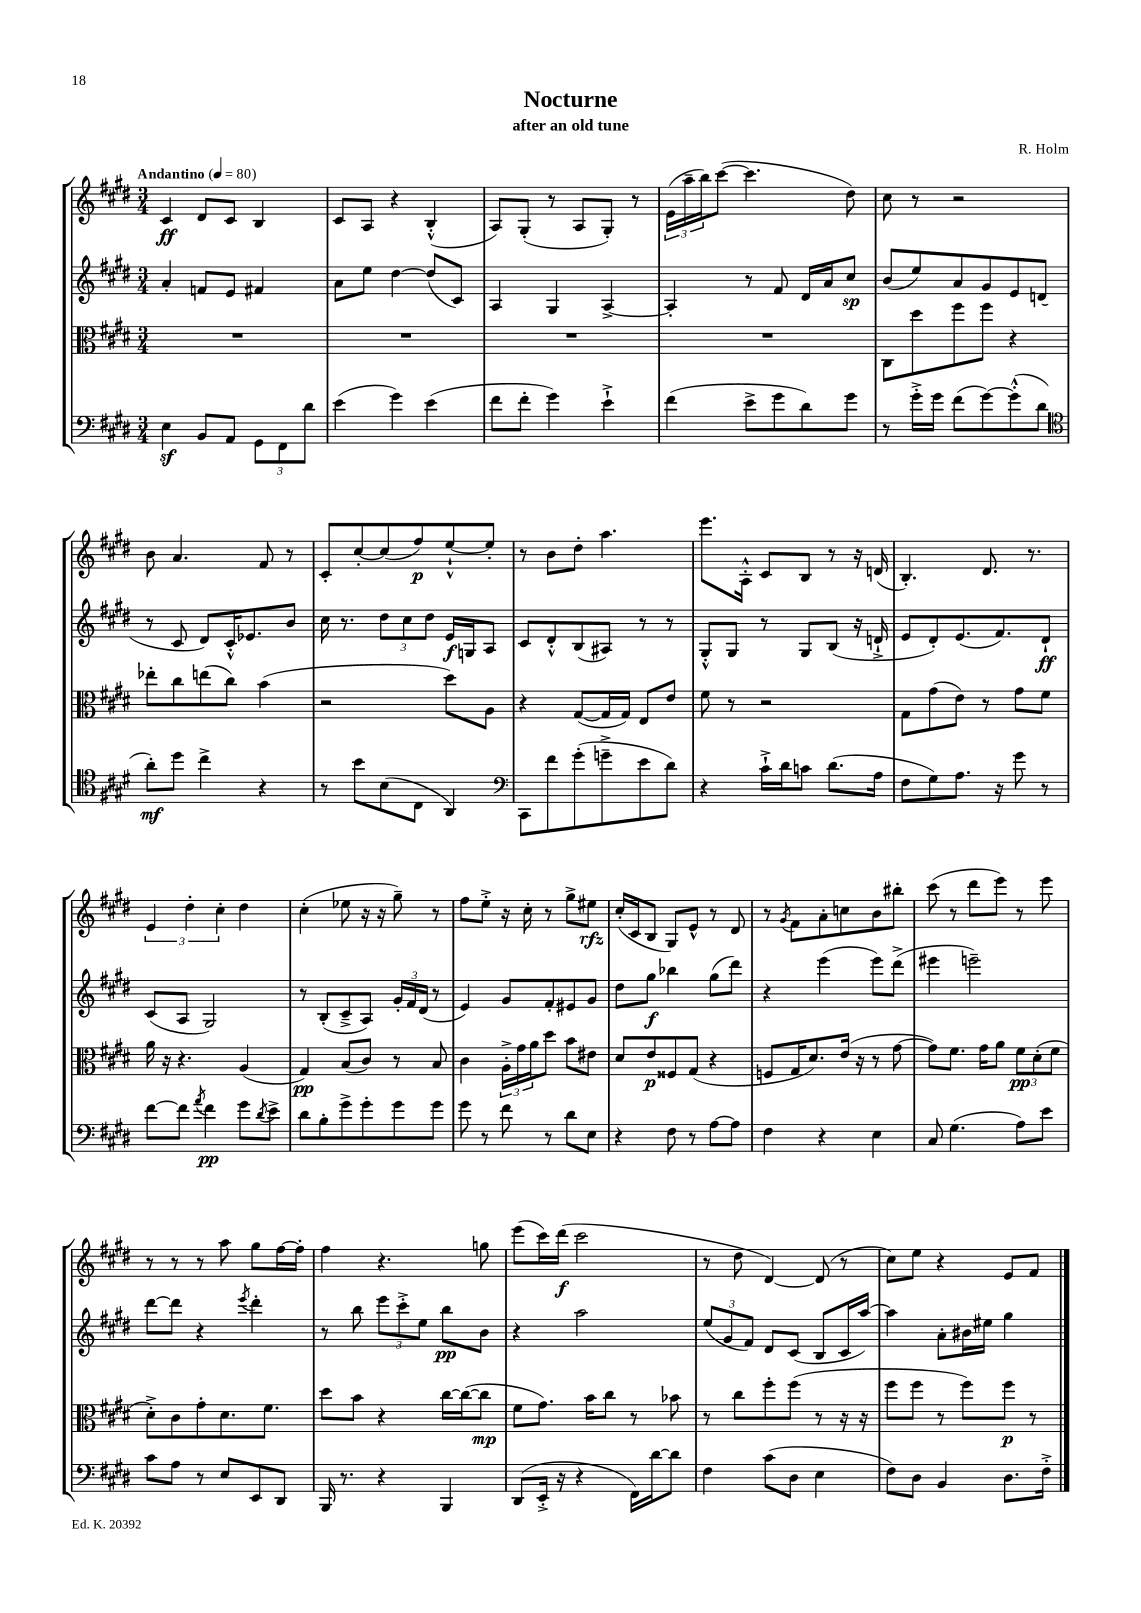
\header { title = "Nocturne" composer = "R. Holm" subtitle = "after an old tune" }
<<
\new StaffGroup <<
\new Staff = "s0" {
    \clef treble \key e \major \numericTimeSignature \time 3/4 \tempo "Andantino" 4 = 80
    cis'4\ff dis'8 cis'8 b4 |
    cis'8 a8 r4 b4-.-^( |
    a8) gis8-.( r8 a8 gis8-.) r8 |
    \tuplet 3/2 { e'16( a''16-- b''16) } cis'''8~( cis'''4. dis''8) |
    cis''8 r8 r2 |
    b'8 a'4. fis'8 r8 |
    cis'8-. cis''8~-. cis''8( fis''8\p) e''8~-!-^ e''8-. |
    r8 b'8 dis''8-. a''4. |
    e'''8. a16-.-^ cis'8 b8 r8 r16 d'16( |
    b4.-.) dis'8. r8. |
    \tuplet 3/2 { e'4 dis''4-. cis''4-. } dis''4 |
    cis''4-.( ees''8 r16 r16 gis''8--) r8 |
    fis''8 e''8-.-> r16 cis''16-. r8 gis''8-> eis''8\rfz |
    cis''16-.( cis'16 b8 gis8) e'8-^ r8 dis'8 |
    r8 \acciaccatura { gis'8 } fis'8 a'8-. c''8 b'8 bis''8-. |
    cis'''8( r8 dis'''8 e'''8) r8 e'''8 |
    r8 r8 r8 a''8 gis''8 fis''16~ fis''16-. |
    fis''4 r4. g''8 |
    e'''8( cis'''16) dis'''16\f( cis'''2 |
    r8 dis''8 dis'4~) dis'8( r8 |
    cis''8) e''8 r4 e'8 fis'8 \bar "|." |
}
\new Staff = "s1" {
    \clef treble \key e \major \numericTimeSignature \time 3/4
    a'4-. f'8 e'8 fis'4 |
    a'8 e''8 dis''4~ dis''8( cis'8) |
    a4 gis4 a4~-> |
    a4-. r8 fis'8 dis'16 a'16 cis''8\sp |
    b'8( e''8) a'8 gis'8 e'8 d'8( |
    r8 cis'8 dis'8) cis'16-.-^ ees'8. b'8 |
    cis''16 r8. \tuplet 3/2 { dis''8 cis''8 dis''8 } e'16\f g16 a8 |
    cis'8 dis'8-.-^ b8( ais8) r8 r8 |
    gis8-.-^ gis8 r8 gis8 b8( r16 d'16-!-> |
    e'8 dis'8-.) e'8.( fis'8.) dis'8-!\ff |
    cis'8( a8 gis2) |
    r8 b8-.( cis'8---> a8) \tuplet 3/2 { gis'16-. fis'16 dis'16( } r8 |
    e'4) gis'8 fis'8-. eis'8 gis'8 |
    dis''8 gis''8\f bes''4 gis''8( dis'''8) |
    r4 e'''4( e'''8) dis'''8->( |
    eis'''4 e'''2--) |
    dis'''8~ dis'''8 r4 \acciaccatura { e'''8 } dis'''4-. |
    r8 b''8 \tuplet 3/2 { e'''8 cis'''8-.-> e''8 } b''8\pp b'8 |
    r4 a''2 |
    \tuplet 3/2 { e''8( gis'8 fis'8) } dis'8 cis'8( b8 cis'16 a''16~) |
    a''4 a'8-. bis'16 eis''16 gis''4 \bar "|." |
}
\new Staff = "s2" {
    \clef alto \key e \major \numericTimeSignature \time 3/4
    R2. |
    R2. |
    R2. |
    R2. |
    cis8 dis''8 fis''8 fis''8 r4 |
    ees''8-. cis''8 e''8( cis''8) b'4( |
    r2 dis''8) a8 |
    r4 gis8~( gis16 gis16) e8 e'8 |
    fis'8 r8 r2 |
    gis8 gis'8( e'8) r8 gis'8 fis'8 |
    a'16 r16 r4. a4( |
    gis4\pp) b8( cis'8) r8 b8 |
    cis'4 \tuplet 3/2 { a16-.-> gis'16 a'16 } dis''8 b'8 eis'8 |
    dis'8 e'8\p fisis8 gis8( r4 |
    f8 gis16 dis'8.) e'16( r16 r8 gis'8~ |
    gis'8) fis'8. gis'16 a'8 \tuplet 3/2 { fis'8\pp dis'8-.( fis'8 } |
    dis'8-.->) cis'8 gis'8-. dis'8. fis'8. |
    dis''8 b'8 r4 cis''16~ cis''16~( cis''8\mp |
    fis'8 gis'8.) b'16 cis''8 r8 bes'8 |
    r8 cis''8 fis''8-. fis''8( r8 r16 r16 |
    fis''8 fis''8 r8 fis''8) fis''8\p r8 \bar "|." |
}
\new Staff = "s3" {
    \clef bass \key e \major \numericTimeSignature \time 3/4
    e4\sf b,8 a,8 \tuplet 3/2 { gis,8 fis,8 dis'8 } |
    e'4( gis'4) e'4( |
    fis'8 fis'8-. gis'4) e'4-!-> |
    fis'4( e'8-> gis'8 dis'8) gis'8 |
    r8 gis'16-.-> gis'16 fis'8( gis'8~) gis'8-.-^( dis'8 |
    \clef tenor a'8-.\mf) dis''8 cis''4-> r4 |
    r8 b'8 b8( cis8 a,4) |
    \clef bass cis,8 fis'8 gis'8-.( g'8---> e'8 dis'8) |
    r4 cis'16-!-> dis'16 c'8 dis'8.( a16 |
    fis8 gis8) a8. r16 gis'8 r8 |
    fis'8~ fis'8 \acciaccatura { a'8 } fis'4\pp gis'8 \acciaccatura { dis'8 } e'8-> |
    dis'8 b8-. gis'8-> gis'8-. gis'8 gis'8 |
    gis'8 r8 fis'8 r8 dis'8 e8 |
    r4 fis8 r8 a8~ a8 |
    fis4 r4 e4 |
    cis8 gis4.( a8) e'8 |
    cis'8 a8 r8 e8 e,8 dis,8 |
    b,,16 r8. r4 b,,4 |
    dis,8( e,16-.-> r16 r4 fis,16) dis'16~ dis'8 |
    fis4 cis'8( dis8 e4 |
    fis8) dis8 b,4 dis8. fis16-.-> \bar "|." |
}
>>
>>
\layout { \context { \Score \remove "Bar_number_engraver" } }
